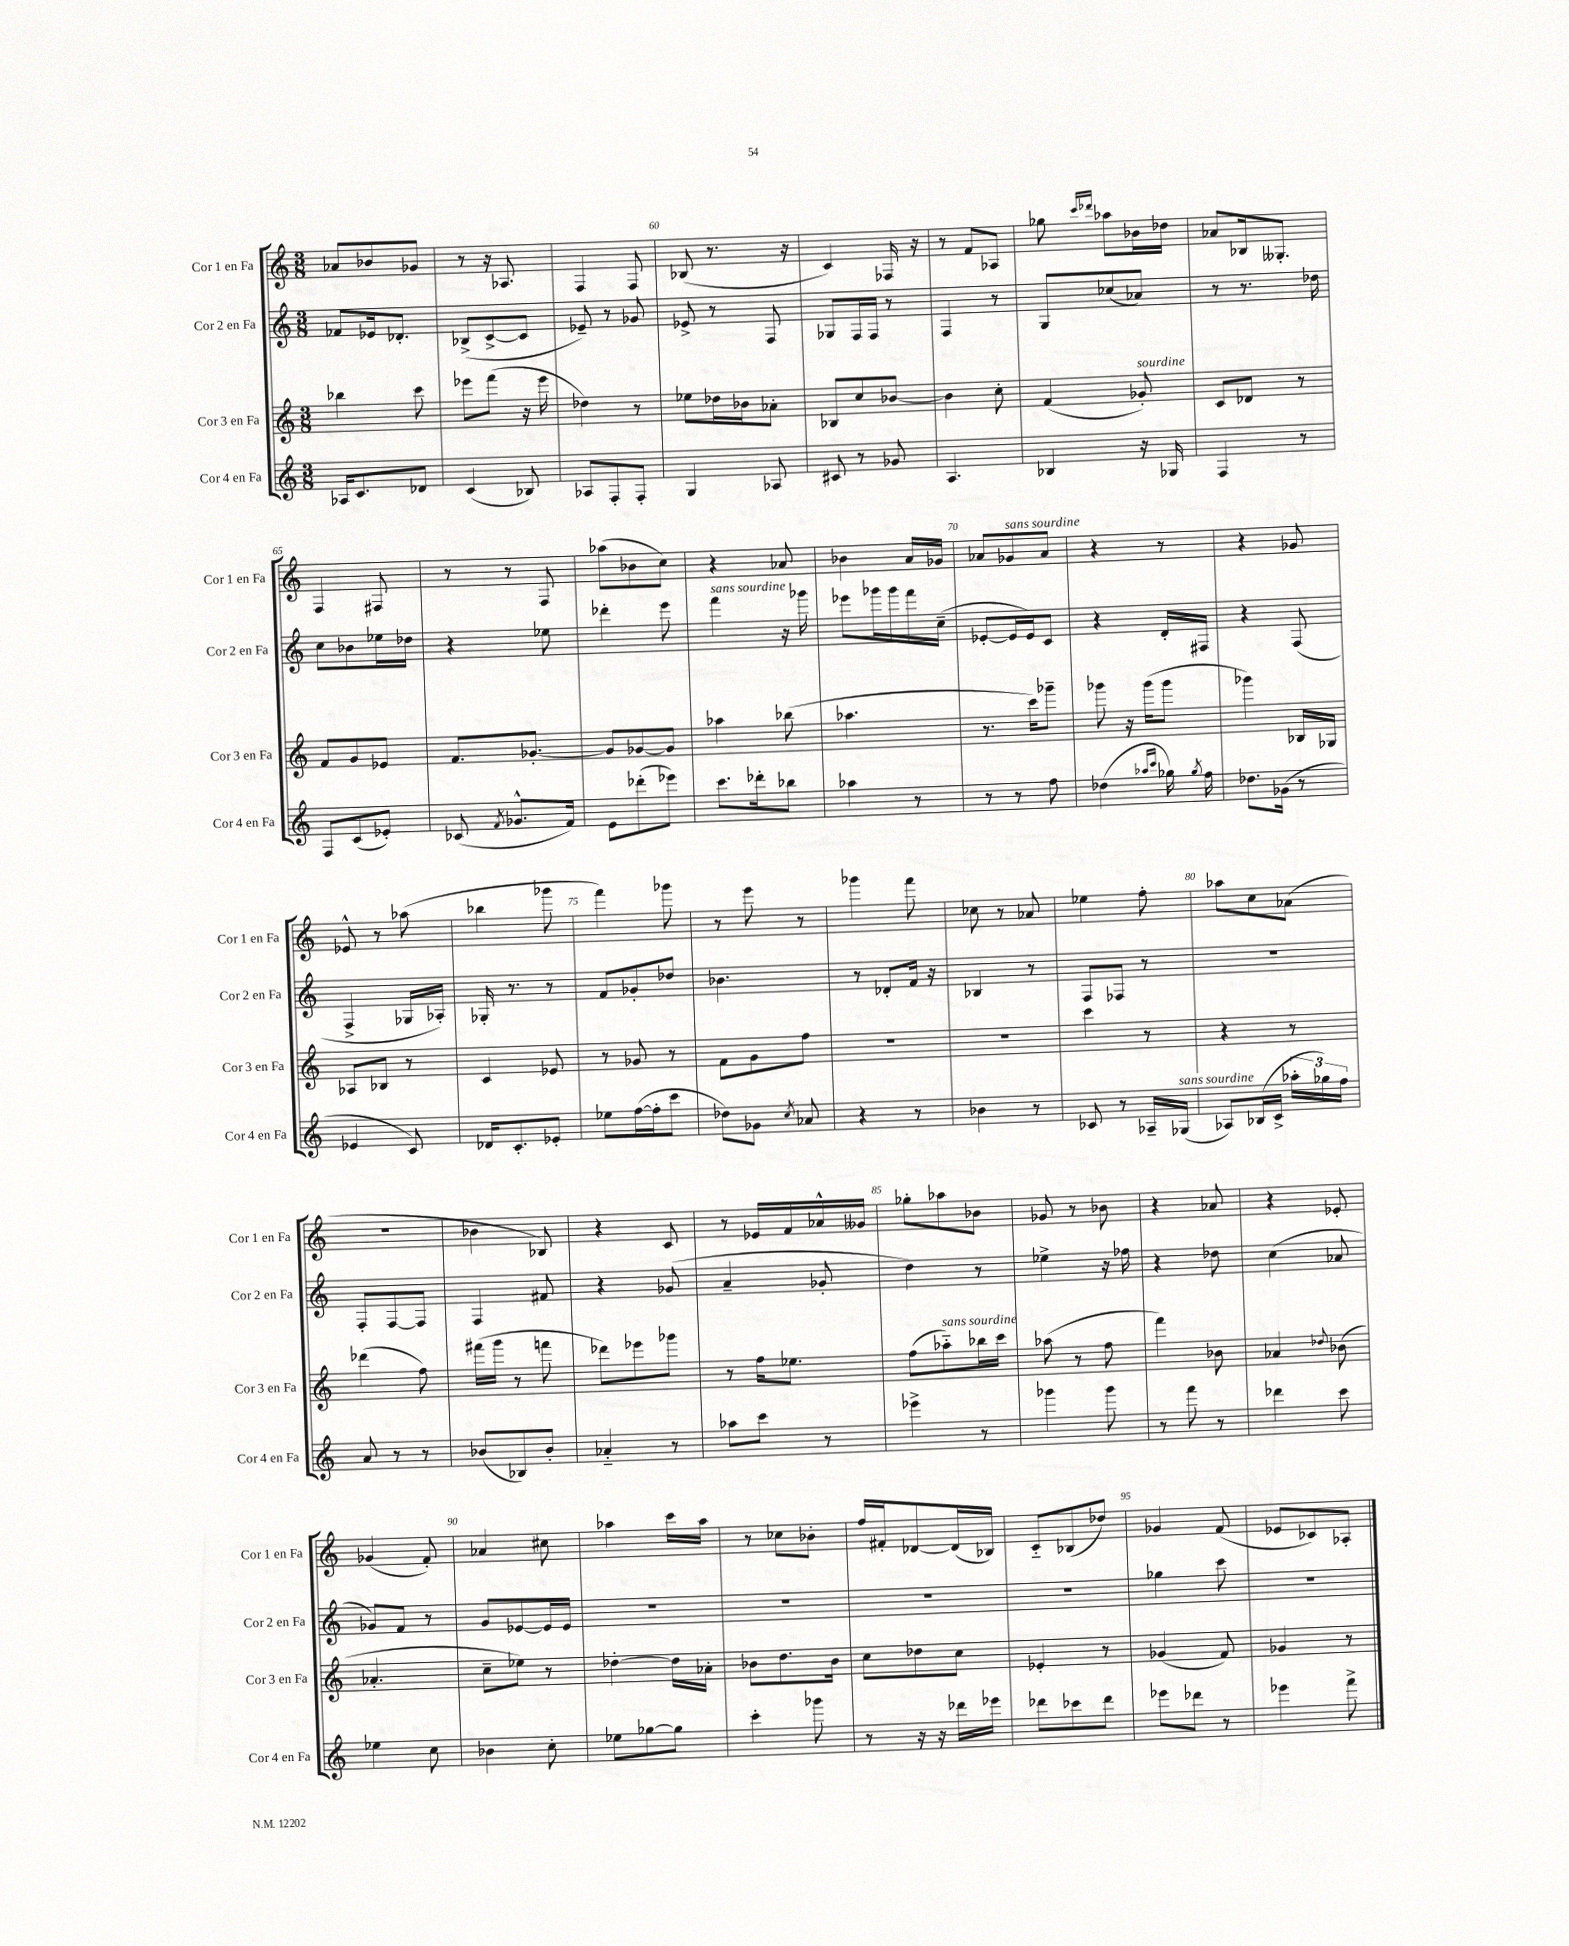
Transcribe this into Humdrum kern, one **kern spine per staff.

**kern	**kern	**kern	**kern
*staff4	*staff3	*staff2	*staff1
*clefG2	*clefG2	*clefG2	*clefG2
*k[]	*k[]	*k[]	*k[]
*M3/8	*M3/8	*M3/8	*M3/8
16A-/LK	4bb-\	8f-/L	8a-/L
8.c/	.	.	.
.	.	16e-/k	8b-/
.	.	8.d-'/J	.
8d-/J	8ccc\	.	8g-/J
=	=	=	=
(4c/	8eee-\L	(8B-^/L	8r
.	(8fff\J	[8c^/	16r
.	.	.	8.A-/
8B-/)	16r	8c/]J	.
.	16eee-\	.	.
=	=	=	=
8A-/L	4dd-\)	8e-~/)	4F/
8F'/	.	8r	.
8F'/J	8r	8g-/	8F/
=	=	=	=
4G/	8ee-\L	8e-^/	(8B-/
.	16dd-\L	8r	8.r
.	16b-\J	.	.
8A-/	8a-'\J	8F/	.
.	.	.	16r
=	=	=	=
8c#/	8B-/L	8G-/L	4c/)
8r	8cc/	16F/L	.
.	.	16F/JJ	.
8g-/	[8b-/J	8r	16F-/
.	.	.	16r
=	=	=	=
4.A/	4b-\]	4F/	8r
.	.	.	8f/L
.	8cc'\	8r	8A-/J
=	=	=	=
4B-/	(4f/	8G/L	8gg-\
.	.	.	16qqccc/LL
.	.	.	16qqddd-/JJ
.	.	(8cc-/	8aa-\L
16r	8g-'/)	8a-/J)	16b-\L
16G-/	.	.	16dd-\JJ
=	=	=	=
4F/	8c/L	8r	8a-/L
.	8d-/J	8.r	16B-/k
.	.	.	8.G--'/J
8r	8r	.	.
.	.	16dd-\	.
=	=	=	=
8F/L	8f/L	8cc\L	4F/
(8c/	8g/	8b-\	.
8e-'/J)	8e-/J	16ee-\L	8F#/
.	.	16dd-\JJ	.
=	=	=	=
(8c-/	8.f/L	4r	8r
8qf/	.	.	.
8.g-^^/L	.	.	8r
.	[8.g-'/J	.	.
.	.	8ee-\	8F/
16f/Jk)	.	.	.
=	=	=	=
8e\L	8g-/]L	4ddd-'\	(8aa-\L
(8ddd-'\	[8g-/	.	8b-\
8eee-\J)	8g-/]J	8eee\	8cc\J)
=	=	=	=
8.ccc\L	4aa-\	4fff\	4r
16ddd-'\k	.	.	.
8bb-\J	(8bb-\	16r	8a-/
.	.	16ggg-\	.
=	=	=	=
4aa-\	4.aa-\	8eee-\L	4b-\
.	.	16ggg-\L	.
.	.	16ggg-\	.
8r	.	16fff\	16a/LL
.	.	(16cc~\JJ	16g-/JJ
=	=	=	=
8r	8.r	[8e-'/L	8a-/L
8r	.	16e-/]L	8g-/
.	16ccc\LK)	16e-/J)	.
8ff\	8ggg-~\J	8c/J	8a-/J
=	=	=	=
(4dd-\	8ggg-\	4r	4r
.	16r	.	.
.	(16ggg-\LK	.	.
16qqaa-/LL	.	.	.
16qqccc/JJ	.	.	.
16gg-\)	8ggg-\J	16d'/LL	8r
8qgg-/	.	.	.
16ff\	.	16F#/JJ	.
=	=	=	=
8.dd-\L	4ggg-\)	4r	4r
(16g-\Jk	.	.	.
8r	16B-/LL	(8F/	8g-/
.	16G-/JJ	.	.
=	=	=	=
4e-/	8A-/L	4F^/	8e-^^/
.	8B-/J	.	8r
8c/)	8r	16G-/LL	(8aa-\
.	.	16A-'/JJ)	.
=	=	=	=
16d-/LK	4c/	16G-'/	4bb-\
8.c'/	.	8.r	.
8e-'/J	8e-/	8r	8ggg-\
=	=	=	=
8ee-\L	8r	8f/L	4fff\)
([16ff\L	8g-/	8g-'/	.
16ff'\]J	.	.	.
8ccc\J	8r	8dd-/J	8ggg-\
=	=	=	=
8dd-\L)	8f\L	4.b-\	8r
8g-\J	8g\	.	8eee\
8qcc/	.	.	.
8a-/	8ff\J	.	8r
=	=	=	=
4r	4.r	8r	4ggg-\
.	.	8d-'/L	.
8r	.	16f/Jk	8fff\
.	.	16r	.
=	=	=	=
4b-\	4.r	4B-/	8cc-\
.	.	.	8r
8r	.	8r	8a-/
=	=	=	=
8c-/	4ccc\	8F/L	4ee-\
8r	.	8F-/J	.
16A-~/LL	8r	8r	8ff'\
(16G-/JJ	.	.	.
=	=	=	=
8A-/L)	4r	4.r	8aa-\L
(16B-/L	.	.	8cc\
16c^/JJ	.	.	.
24aa-'\LL	8r	.	(8a-\J
24gg-\)	.	.	.
24ff\JJ	.	.	.
=	=	=	=
8a/	(4ddd-\	8F'/L	4.r
8r	.	[8F/	.
8r	8ff\)	8F/]J	.
=	=	=	=
(8b-/L	(16fff#\LL	4F/	4b-\
.	16ggg\JJ	.	.
8B-/)	8r	.	.
8b-'/J	8fff\	8f#/	8B-/)
=	=	=	=
4a-'~/	8ddd-\L)	4r	4r
.	8eee-\	.	.
8r	8ggg-\J	(8g-/	8c/
=	=	=	=
8aa-\L	8r	4a~/	8r
8ccc\J	16ff\LK	.	16e-/LL
.	8.ee-\J	.	16f/
8r	.	8g-'/	16a-^^/
.	.	.	16g--/JJ
=	=	=	=
4eee-^\	(8ff\L	4dd\)	8gg-'\L
.	8aa-'~\)	.	8aa-\
8r	16bb-\L	8r	8b-\J
.	16ccc\JJ	.	.
=	=	=	=
4ggg-\	(8aa-\	4ee-^\	8g-/
.	8r	.	8r
8ggg-\	8ff\	16r	8b-\
.	.	16ff-\	.
=	=	=	=
8r	4fff\)	4r	4r
8fff\	.	.	.
8r	8b-\	8dd-\	8a-/
=	=	=	=
4ddd-\	4a-/	(4cc\	4r
.	8qqdd-/	.	.
8ccc\	(8b-\	8a-/	8e-'/
=	=	=	=
4ee-\	4.a-'/	8g-/L)	(4g-/
.	.	8f/J	.
8cc\	.	8r	8f'/)
=	=	=	=
4b-\	8cc~\L	8g/L	4a-/
.	8ee-\J)	[8e-/	.
8cc'\	8r	16e-/]L	8cc#\
.	.	16e-/JJ	.
=	=	=	=
8ee-\L	[4dd-'\	4.r	4aa-\
[8gg-\	.	.	.
8gg-\]J	16dd-\]LL	.	16ccc\LL
.	16a-'\JJ	.	16aa-\JJ
=	=	=	=
4ccc'\	8b-\L	4.r	8r
.	8.dd\	.	8cc-\L
8ggg-\	.	.	8b-'\J
.	16b-\Jk	.	.
=	=	=	=
8r	8cc\L	4.r	16ff/LL
.	.	.	16f#'/J
16r	8dd-\	.	[8d-/
16r	.	.	.
16ddd-\LL	8cc\J	.	(16d-/]L
16eee-\JJ	.	.	16B-/JJ)
=	=	=	=
8ddd-\L	4e-'/	4.r	8c'~/L
8ccc-\	.	.	(8B-/
8ddd-\J	8r	.	8dd-/J)
=	=	=	=
8eee-\L	(4g-/	4gg-\	4g-/
8ddd-\J	.	.	.
8r	8f/)	8ccc\	(8f/
=	=	=	=
4eee-\	4g-/	4.r	8e-/L
.	.	.	8c-/)
8fff^\	8r	.	8A-'/J
==	==	==	==
*-	*-	*-	*-
